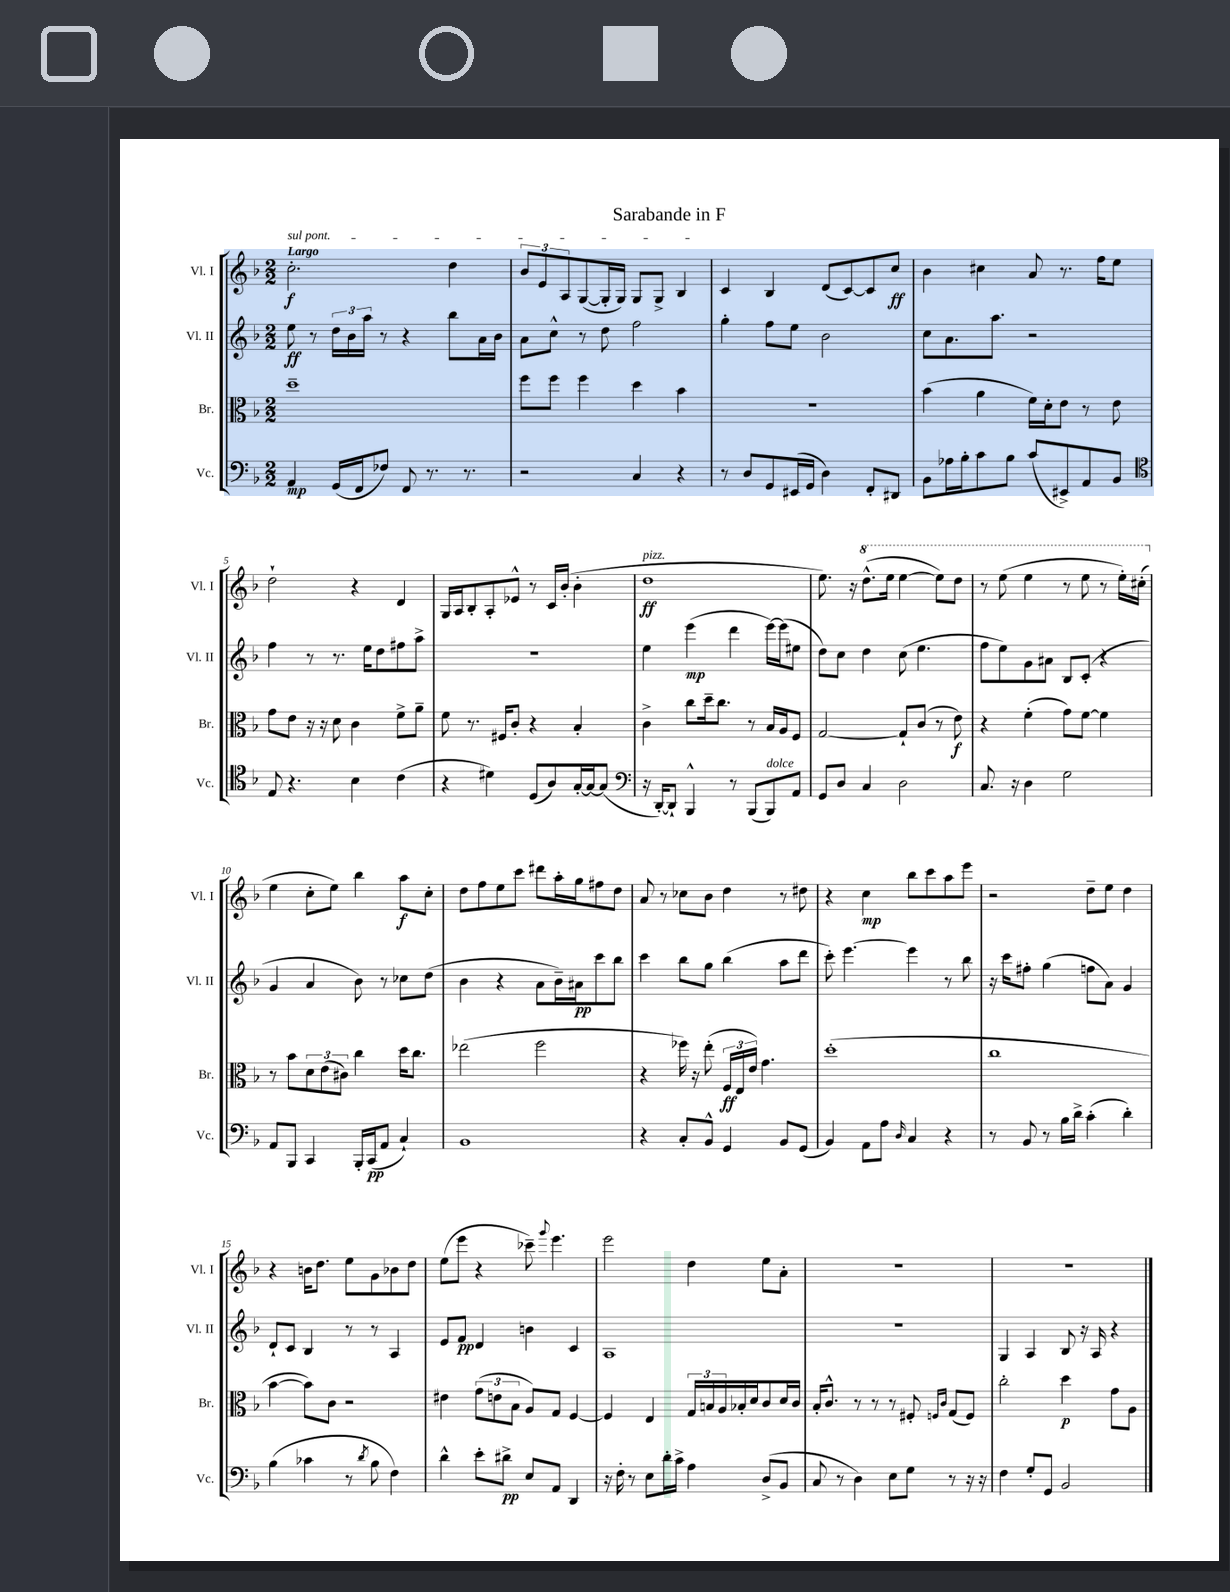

**kern	**dynam	**kern	**dynam	**kern	**dynam	**kern	**dynam
*part4	*part4	*part3	*part3	*part2	*part2	*part1	*part1
*staff4	*staff4	*staff3	*staff3	*staff2	*staff2	*staff1	*staff1
*I"Vc.	*	*I"Br.	*	*I"Vl. II	*	*I"Vl. I	*
*I'Vc.	*	*I'Br.	*	*I'Vl. II	*	*I'Vl. I	*
*clefF4	*	*clefC3	*	*clefG2	*	*clefG2	*
*k[b-]	*	*k[b-]	*	*k[b-]	*	*k[b-]	*
*M2/2	*	*M2/2	*	*M2/2	*	*M2/2	*
=1	=1	=1	=1	=1	=1	=1	=1
!	!	!	!	!	!	!LO:TX:a:B:t=Largo	!
!	!	!	!	!	!	!LO:TX:a:i:t=sul pont.	!
4AA/	mp	1dd~	.	8ee\	ff	2.cc'\	f
.	.	.	.	8r	.	.	.
(16GG/LL	.	.	.	24dd\LL	.	.	.
.	.	.	.	24b-\	.	.	.
16FF/J	.	.	.	.	.	.	.
.	.	.	.	24aa\JJ	.	.	.
8F-X/J)	.	.	.	8r	.	.	.
8FF/	.	.	.	4r	.	.	.
8.r	.	.	.	.	.	.	.
.	.	.	.	8bb-\L	.	4dd\	.
8.r	.	.	.	.	.	.	.
.	.	.	.	16a\L	.	.	.
.	.	.	.	16b-\JJ	.	.	.
=2	=2	=2	=2	=2	=2	=2	=2
2r	.	8ff\L	.	8a\L	.	12b-/L	.
.	.	.	.	.	.	12e/	.
.	.	8ff\J	.	8cc^^\J	.	.	.
.	.	.	.	.	.	12A/	.
.	.	4ff\	.	8r	.	([8G/	.
.	.	.	.	8dd\	.	16G'/L]	.
.	.	.	.	.	.	16G/JJ)	.
4C/	.	4dd\	.	2ff\	.	8G/L	.
.	.	.	.	.	.	8G^/J	.
4r	.	4b-\	.	.	.	4B-/	.
=3	=3	=3	=3	=3	=3	=3	=3
8r	.	1r	.	4gg'\	.	4c/	.
8D/L	.	.	.	.	.	.	.
8GG/	.	.	.	8ff\L	.	4B-/	.
(16EE#X/L	.	.	.	8ee\J	.	.	.
16GG/JJ	.	.	.	.	.	.	.
4D\)	.	.	.	2b-\	.	(8d/L	.
.	.	.	.	.	.	[8c/)	.
8FF'/L	.	.	.	.	.	8c/]	.
8DD#X/J	.	.	.	.	.	8cc/J	ff
=4	=4	=4	=4	=4	=4	=4	=4
8BB-\L	.	(4b-\	.	8cc\L	.	4b-\	.
16A-X\L	.	.	.	8.a\	.	.	.
16B-'\J	.	.	.	.	.	.	.
8c\	.	4a\	.	.	.	4cc#X\	.
.	.	.	.	8.aa\J	.	.	.
8B-\J	.	.	.	.	.	.	.
(8c/L	.	16f\LL)	.	2r	.	8a/	.
.	.	16d'\J	.	.	.	.	.
8EE#X^/)	.	8e\J	.	.	.	8.r	.
8AA/	.	8r	.	.	.	.	.
.	.	.	.	.	.	16ff\KL	.
8BB-/J	.	8e\	.	.	.	8ee\J	.
!!LO:LB:g=z
=5	=5	=5	=5	=5	=5	=5	=5
*clefC4	*	*	*	*	*	*	*
8E/	.	8g\L	.	4ff\	.	2dd`\	.
4.r	.	8e\J	.	.	.	.	.
.	.	16r	.	8r	.	.	.
.	.	16r	.	.	.	.	.
.	.	8d\	.	8.r	.	.	.
4B-\	.	4c\	.	.	.	4r	.
.	.	.	.	16ee\KL	.	.	.
.	.	.	.	8dd\	.	.	.
(4c\	.	8f^\L	.	8ff#X\	.	4d/	.
.	.	8a~\J	.	8aa^\J	.	.	.
=6	=6	=6	=6	=6	=6	=6	=6
4r	.	8f\	.	1r	.	16G/LL	.
.	.	.	.	.	.	16A/J	.
.	.	8.r	.	.	.	8B-'/	.
4d#X\)	.	.	.	.	.	8A'/	.
.	.	16F#X/KL	.	.	.	.	.
.	.	8c'/J	.	.	.	8e-X^^/J	.
(8D/L	.	4r	.	.	.	8r	.
8A/)	.	.	.	.	.	16c/LL	.
.	.	.	.	.	.	(16b-'/JJ	.
[16G'/L	.	4B-'/	.	.	.	4b-'\	.
16G/J_	.	.	.	.	.	.	.
(8G/J]	.	.	.	.	.	.	.
=7	=7	=7	=7	=7	=7	=7	=7
*clefF4	*	*	*	*	*	*	*
!	!	!	!	!	!	!LO:TX:a:i:t=pizz.	!
16r	.	4c^\	.	4ee\	.	1dd	ff
[16DD'/KL)	.	.	.	.	.	.	.
8DD`/J]	.	.	.	.	.	.	.
4BBB-^^/	.	8cc\L	.	(4eee\	mp	.	.
.	.	16dd~\k	.	.	.	.	.
.	.	8.cc\J	.	.	.	.	.
8r	.	.	.	4ddd\	.	.	.
(8BBB-/L	.	8r	.	.	.	.	.
!LO:TX:a:i:t=dolce	!	!	!	!	!	!	!
8BBB-/)	.	16B-/LL	.	[16eee\LL)	.	.	.
.	.	16A/J	.	(16eee\J]	.	.	.
8AA/J	.	8F/J	.	8ee#X\J	.	.	.
=8	=8	=8	=8	=8	=8	=8	=8
8GG/L	.	[2G/	.	8dd\L)	.	8.ee\)	.
8D/J	.	.	.	8cc\J	.	.	.
.	.	.	.	.	.	16r	.
*	*	*	*	*	*	*8va	*
4C/	.	.	.	4dd\	.	(8.ddd^^\L	.
.	.	.	.	.	.	16eee\Jk	.
2D\	.	8G`/L]	.	(8cc\	.	[4eee\	.
.	.	(8c/J	.	4.ee\	.	.	.
.	.	8r	.	.	.	8eee\L])	.
.	.	8e\)	f	.	.	8ddd\J	.
=9	=9	=9	=9	=9	=9	=9	=9
8.C/	.	4r	.	8ff\L	.	8r	.
.	.	.	.	8ee\)	.	(8eee\	.
16r	.	.	.	.	.	.	.
4D\	.	(4f'\	.	8g\	.	4eee\	.
.	.	.	.	8a#X\J	.	.	.
2G\	.	8g\L)	.	8B-/L	.	8r	.
.	.	[8f\J	.	(8c'/J	.	8eee\	.
.	.	4f\]	.	4r	.	8r	.
.	.	.	.	.	.	16eee'\LL)	.
.	.	.	.	.	.	(16ccc#X'\JJ	.
!!LO:LB:g=z
=10	=10	=10	=10	=10	=10	=10	=10
*	*	*	*	*	*	*X8va	*
8AA/L	.	8r	.	4g/	.	4ee\	.
8BBB-/J	.	8b-\L	.	.	.	.	.
4CC/	.	12d\	.	4a/	.	8cc'\L	.
.	.	(12e\	.	.	.	.	.
.	.	.	.	.	.	8ee\J)	.
.	.	12c#X\J)	.	.	.	.	.
16BBB-'/LL	.	4cc\	.	8b-\)	.	4bb-\	.
(16CC/J	pp	.	.	.	.	.	.
8AA/J	.	.	.	8r	.	.	.
4C`/)	.	16dd\KL	.	8cc-X\L	.	8aa\L	f
.	.	8.cc\J	.	.	.	.	.
.	.	.	.	(8dd\J	.	8cc'\J	.
=11	=11	=11	=11	=11	=11	=11	=11
1BB-	.	(2ee-X\	.	4b-\	.	8dd\L	.
.	.	.	.	.	.	8ff\	.
.	.	.	.	4r	.	8ee\	.
.	.	.	.	.	.	8ccc\J	.
.	.	2ff\	.	8a\L	.	8ddd#X\L	.
.	.	.	.	16b-~\L)	.	16aa'\L	.
.	.	.	.	16a#X\J	pp	16gg\J	.
.	.	.	.	8ccc\	.	8ff#X\	.
.	.	.	.	8bb-\J	.	8dd\J	.
=12	=12	=12	=12	=12	=12	=12	=12
4r	.	4r	.	4ccc\	.	8a/	.
.	.	.	.	.	.	8r	.
8C'/L	.	16ff-X\)	.	8bb-\L	.	8cc-X\L	.
.	.	16r	.	.	.	.	.
8BB-^^/J	.	(8ee'\	.	8gg\J	.	8b-\J	.
4GG/	.	24F/LL	ff	(4bb-\	.	4dd\	.
.	.	24E/	.	.	.	.	.
.	.	24e/JJ)	.	.	.	.	.
.	.	4.g\	.	.	.	.	.
8BB-/L	.	.	.	8aa\L	.	8r	.
(8GG/J	.	.	.	8ddd\J	.	8dd#X\	.
=13	=13	=13	=13	=13	=13	=13	=13
4BB-/)	.	(1dd'	.	8ccc'\)	.	4r	.
.	.	.	.	[4.eee\	.	.	.
8AA\L	.	.	.	.	.	4cc\	mp
8A\J	.	.	.	.	.	.	.
16qqD/	.	.	.	.	.	.	.
4C/	.	.	.	4eee\]	.	8bb-\L	.
.	.	.	.	.	.	8ccc\	.
4r	.	.	.	8r	.	8aa\	.
.	.	.	.	8bb-\	.	8eee\J	.
=14	=14	=14	=14	=14	=14	=14	=14
8r	.	1cc	.	16r	.	2r	.
.	.	.	.	16ccc\KL	.	.	.
8BB-/	.	.	.	8ff#X'\J	.	.	.
8r	.	.	.	(4gg\	.	.	.
16B-\LL	.	.	.	.	.	.	.
16d^\JJ	.	.	.	.	.	.	.
(4c'\	.	.	.	8ffn\L	.	8dd~\L	.
.	.	.	.	8a\J)	.	8ee\J	.
4d'\)	.	.	.	4g/	.	4dd\	.
!!LO:LB:g=z
=15	=15	=15	=15	=15	=15	=15	=15
(4B-\	.	[4b-\	.	8d`/L	.	4r	.
.	.	.	.	8c/J	.	.	.
4c-X\	.	8b-\L])	.	4B-/	.	16bn\KL	.
.	.	.	.	.	.	8.dd\J	.
.	.	8c\J	.	.	.	.	.
8r	.	2r	.	8r	.	8ee\L	.
8qd/	.	.	.	.	.	.	.
8B-\	.	.	.	8r	.	8g\	.
4F\)	.	.	.	4A/	.	8b-X\	.
.	.	.	.	.	.	8dd\J	.
=16	=16	=16	=16	=16	=16	=16	=16
4d^^\	.	4e#X\	.	8e/L	.	(8ee\L	.
.	.	.	.	8f/J	pp	8eee\J	.
8e'\L	.	(12g\L	.	4d/	.	4r	.
.	.	12en\	.	.	.	.	.
8d#X^\J	pp	.	.	.	.	.	.
.	.	12B-\J	.	.	.	.	.
8E/L	.	8A/L)	.	4bn\	.	8ccc-X~\)	.
.	.	.	.	.	.	8qqggg/	.
8AA/J	.	8G/J	.	.	.	4.eee\	.
4DD/	.	[4F/	.	4c/	.	.	.
=17	=17	=17	=17	=17	=17	=17	=17
16r	.	4F/]	.	1A	.	2eee\	.
16F'\	.	.	.	.	.	.	.
8r	.	.	.	.	.	.	.
8E\L	.	4E/	.	.	.	.	.
16d'\L	.	.	.	.	.	.	.
16c^\JJ	.	.	.	.	.	.	.
4A\	.	24G/LL	.	.	.	4dd\	.
.	.	24Bn/	.	.	.	.	.
.	.	24A/	.	.	.	.	.
.	.	16B-X'/	.	.	.	.	.
.	.	16d/J	.	.	.	.	.
(8D^/L	.	8c/	.	.	.	8ee\L	.
8BB-/J	.	16d/L	.	.	.	8a'\J	.
.	.	16c/JJ	.	.	.	.	.
=18	=18	=18	=18	=18	=18	=18	=18
8C/	.	16B-'/KL	.	1r	.	1r	.
.	.	8.c^^/J	.	.	.	.	.
8r	.	.	.	.	.	.	.
4D\)	.	8r	.	.	.	.	.
.	.	8r	.	.	.	.	.
8E\L	.	8r	.	.	.	.	.
8G\J	.	8F#X'/	.	.	.	.	.
.	.	16qqFn/LL	.	.	.	.	.
.	.	16qqc/JJ	.	.	.	.	.
8r	.	(8G/L	.	.	.	.	.
16r	.	8F/J)	.	.	.	.	.
16r	.	.	.	.	.	.	.
=19	=19	=19	=19	=19	=19	=19	=19
4F\	.	2cc'\	.	4G/	.	1r	.
8G'/L	.	.	.	4A/	.	.	.
8GG/J	.	.	.	.	.	.	.
2BB-/	.	4dd\	p	8B-/	.	.	.
.	.	.	.	16r	.	.	.
.	.	.	.	16A/	.	.	.
.	.	8g\L	.	4r	.	.	.
.	.	8A\J	.	.	.	.	.
==	==	==	==	==	==	==	==
*-	*-	*-	*-	*-	*-	*-	*-
